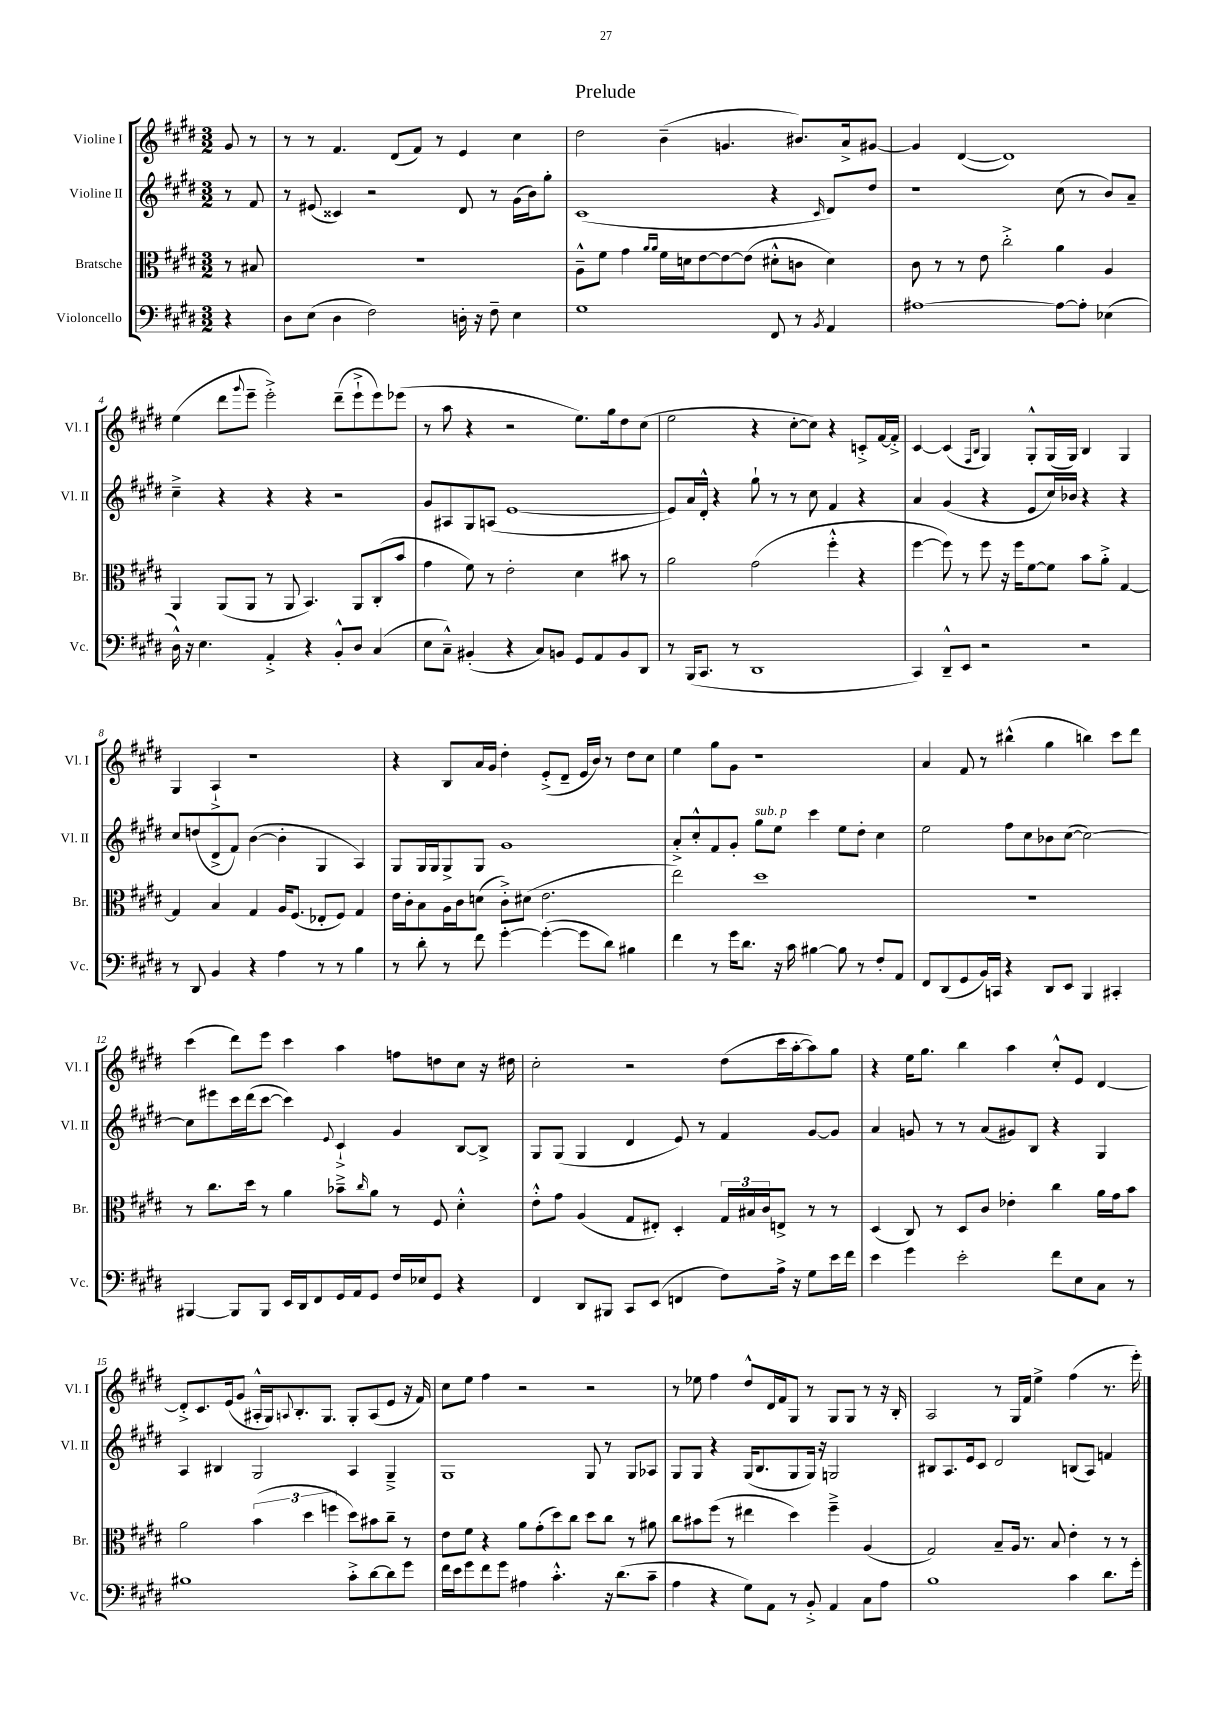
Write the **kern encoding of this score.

**kern	**kern	**kern	**kern
*part4	*part3	*part2	*part1
*staff4	*staff3	*staff2	*staff1
*I"Violoncello	*I"Bratsche	*I"Violine II	*I"Violine I
*I'Vc.	*I'Br.	*I'Vl. II	*I'Vl. I
*clefF4	*clefC3	*clefG2	*clefG2
*k[f#c#g#d#]	*k[f#c#g#d#]	*k[f#c#g#d#]	*k[f#c#g#d#]
*M3/2	*M3/2	*M3/2	*M3/2
=	=	=	=
4r	8r	8r	8g#/
.	8B#X/	8f#/	8r
=1	=1	=1	=1
8D#\L	1.r	8r	8r
(8E\J	.	(8e#X/	8r
4D#\	.	4c##X/)	4.f#/
2F#\)	.	2r	.
.	.	.	(8d#/L
.	.	.	8f#/J)
.	.	.	8r
16Dn'\	.	8d#/	4e/
16r	.	.	.
8F#~\	.	8r	.
4E\	.	(16g#\LL	4cc#\
.	.	16b\J)	.
.	.	8gg#'\J	.
=2	=2	=2	=2
1G#	8A~^^\L	(1c#	2dd#\
.	8f#\J	.	.
.	4g#\	.	.
.	16qqa/LL	.	.
.	16qqa/JJ	.	.
.	16f#\LL	.	(4b~\
.	16dn\J	.	.
.	[8e\	.	.
.	8e\_	.	4.gn/
.	(8e\J]	.	.
8FF#/	8d#X'^^\L	4r	.
8r	8cn\J	.	8.b#X/L)
8qBB/	.	16qqc#/	.
4AA/	4d#\)	8d#/L)	.
.	.	.	16a^/k
.	.	8dd#/J	[8g#X/J
=3	=3	=3	=3
[1A#X	8c#\	1r	4g#/]
.	8r	.	.
.	8r	.	([4d#/
.	8e\	.	.
.	2cc#'^\	.	1d#])
8A#\L_	4a\	(8cc#\	.
8A#'\J]	.	8r	.
(4E-X\	4A/	8b/L)	.
.	.	8a~/J	.
!!LO:LB:g=z
=4	=4	=4	=4
16D#^^\)	4AA/	4cc#~^\	(4ee\
16r	.	.	.
4.E\	.	.	.
.	(8AA/L	4r	8ddd#\L
.	.	.	8qqggg#/
.	8AA/J	.	8eee~\J
4AA'^/	8r	4r	2eee'^\)
.	8AA/	.	.
4r	4.BB/)	4r	.
8BB'^^/L	.	2r	(8ddd#~\L
8D#/J	8AA/L	.	8eee`^\
(4C#/	(8C#'/	.	8eee\)
.	8b/J	.	(8eee-X\J
=5	=5	=5	=5
8E\L	4g#\	8g#/L	8r
8C#~^^\J)	.	8A#X/	8aa\
(4BB#X'/	8f#\)	8G#/	4r
.	8r	(8An/J	.
4r	2e'\	[1e	2r
8C#/L)	.	.	.
8BBn/J	.	.	.
8GG#/L	4d#\	.	8.ee\L)
8AA/	.	.	.
.	.	.	16gg#\k
8BB/	8b#X\	.	8dd#\
8DD#/J	8r	.	(8cc#\J
=6	=6	=6	=6
8r	2a\	8e/L])	2ee\
(16BBB/KL	.	16a/L	.
8.CC#/J	.	16d#'^^/JJ	.
.	.	4r	.
8r	.	.	.
1DD#	(2g#\	8gg#`\	4r
.	.	8r	.
.	.	8r	[8cc#'\L
.	.	8cc#\	8cc#\J])
.	4ff#'^^\	4f#/	4r
.	4r	4r	8cn'^/L
.	.	.	[16f#/L
.	.	.	16f#'^/JJ]
=7	=7	=7	=7
4CC#/)	[4ff#\	4a/	[4c#/
8DD#~^^/L	8ff#\])	(4g#/	(4c#/]
8EE/J	8r	.	.
.	.	.	16qqF#/LL
.	.	.	16qqB/JJ
2r	8ff#\	4r	4G#/)
.	16r	.	.
.	16ff#\KL	.	.
.	[8f#\	8e/L	8G#'^^/L
.	8f#\J]	16cc#/L)	(16G#/L
.	.	16b-X/JJ	16G#/JJ)
2r	8b\L	4r	4B/
.	8a'^\J	.	.
.	[4G#/	4r	4G#/
!!LO:LB:g=z
=8	=8	=8	=8
8r	4G#/]	8cc#/L	4G#/
8DD#/	.	(8ddn/	.
4BB/	4B/	8d#^/	4A`^/
.	.	8f#/J)	.
4r	4G#/	([4b\	1r
4A\	16A/KL	4b'\]	.
.	(8.F#/J	.	.
8r	8E-X'/L	4G#/	.
8r	8F#/J)	.	.
4B\	4G#/	4A/)	.
=9	=9	=9	=9
8r	16e\LL	8G#/L	4r
.	16c#'\J	.	.
8d#'\	8B\	16G#/L	.
.	.	16G#/J	.
8r	16A\L	8G#^/	8B/L
.	16c#\J	.	.
8f#\	(8dn\J	8G#/J	16a/L
.	.	.	16g#/JJ
[4g#'\	8c#'^\L)	1g#	4dd#'\
.	(8d#X\J	.	.
(4g#'\_	2.e\	.	(8e'^/L
.	.	.	8d#~/J
8g#\L]	.	.	16e/LL
.	.	.	16b/JJ)
8d#\J)	.	.	8r
4B#X\	.	.	8dd#\L
.	.	.	8cc#\J
=10	=10	=10	=10
4f#\	2ee\)	8a'^/L	4ee\
.	.	8cc#'^^/	.
8r	.	8f#/	8gg#\L
16g#\KL	.	8g#'/J	8g#\J
8.d#\J	.	.	.
!	!	!LO:TX:a:i:t=sub. p	!
.	1dd#	8gg#\L	1r
16r	.	8ee\J	.
16c#\	.	.	.
[4B#X\	.	4ccc#\	.
8B#\]	.	8ee\L	.
8r	.	8dd#'\J	.
8F#'/L	.	4cc#\	.
8AA/J	.	.	.
=11	=11	=11	=11
8FF#/L	1.r	2ee\	4a/
(8DD#/	.	.	.
8GG#/	.	.	8f#/
16BB/L)	.	.	8r
16CCn/JJ	.	.	.
4r	.	8ff#\L	(4bb#X^^\
.	.	8cc#\	.
8DD#/L	.	8b-X\	4gg#\
8EE/J	.	([8cc#\J	.
4BBB/	.	2cc#\_)	4bbn\)
4CC#X'/	.	.	8ccc#\L
.	.	.	8ddd#\J
!!LO:LB:g=z
=12	=12	=12	=12
[4BBB#X/	8r	8cc#\L]	(4ccc#\
.	8.cc#\L	8eee#X\	.
8BBB#/L]	.	16ccc#\L	8ddd#\L)
.	16dd#\Jk	(16ddd#\J	.
8BBB#/J	8r	[8ccc#\J	8eee\J
16EE/LL	4a\	4ccc#\])	4ccc#\
16DD#/J	.	.	.
8FF#/	.	.	.
.	.	8qqe/	.
16GG#/L	8b-X~^\L	4c#`^/	4aa\
16AA/J	.	.	.
.	16qqcc#/	.	.
8GG#/J	8a\J	.	.
16F#/LL	8r	4g#/	8ffn\L
16E-X/J	.	.	.
8GG#/J	8F#/	.	8ddn\
4r	4d#'^^\	[8B/L	8cc#\J
.	.	8B^/J]	16r
.	.	.	16dd#X\
=13	=13	=13	=13
4FF#/	8e'^^\L	8G#/L	2cc#'\
.	8g#\J	(8G#/J	.
8DD#/L	(4A/	4G#/	.
8BBB#X/J	.	.	.
8CC#/L	8G#/L	4d#/	2r
(8EE/J	8E#X'/J)	.	.
4FFn/	4D#'/	8e/)	.
.	.	8r	.
8F#\L)	24G#/LL	4f#/	(8dd#\L
.	24B#X/	.	.
.	24c#/J	.	.
16A^\Jk	8En^/J	.	16ccc#\L
16r	.	.	[16aa'\J
8G#\L	8r	[8g#/L	8aa\])
16e\L	8r	8g#/J]	8gg#\J
16f#\JJ	.	.	.
=14	=14	=14	=14
4e\	(4D#/	4a/	4r
4g#\	8C#/)	8gn/	16ee\KL
.	.	.	8.gg#\J
.	8r	8r	.
2e'\	8D#/L	8r	4bb\
.	8c#/J	(8a/L	.
.	4e-X'\	8g#X/)	4aa\
.	.	8B/J	.
8f#\L	4cc#\	4r	8cc#'^^/L
8E\	.	.	8e/J
8C#\J	16a\LL	4G#/	[4d#/
.	16g#\J	.	.
8r	8b\J	.	.
!!LO:LB:g=z
=15	=15	=15	=15
1B#X	2a\	4A/	8d#'^/L]
.	.	.	8.c#/
.	.	4B#X/	.
.	.	.	(16e/k
.	.	.	8g#/J
.	(6b\	2G#/	16A#X'^^/LL
.	.	.	16G#/J)
.	.	.	8qqAn/
.	.	.	8.B'/
.	6dd#\	.	.
.	.	.	8.G#/J
.	6ffn\	.	.
8c#'^\L	8dd#\L)	4A/	8G#'/L
[8d#\	8b#X\	.	(8A/
8d#\]	8cc#~\J	4G#~^/	8e/J
8g#\J	8r	.	16r
.	.	.	16f#/)
=16	=16	=16	=16
16f#\LL	8e\L	1G#	8cc#\L
16e\J	.	.	.
8g#\	8f#\J	.	8ee\J
8f#\	4r	.	4ff#\
8g#\J	.	.	.
4A#X\	8a\L	.	2r
.	(8g#'\	.	.
4.c#'^^\	8dd#\)	.	.
.	8cc#\J	.	.
.	8dd#\L	8G#/	2r
16r	8cc#\J	8r	.
(8.d#\L	.	.	.
.	8r	8G#/L	.
8c#~\J	8a#X\	8A-X/J	.
=17	=17	=17	=17
4A\	8cc#\L	8G#/L	8r
.	8b#X\	8G#/J	8ee-X\
4r	(8ff#\J	4r	4ff#\
.	8r	.	.
8G#\L)	4ee#X\	(16G#/KL	8dd#^^/L
.	.	8.B/	.
8AA\J	.	.	16d#/L
.	.	.	16f#/J
8r	4dd#\)	8G#/	8G#/J
8BB'^/	.	16G#/Jk)	8r
.	.	16r	.
4AA/	4ff#~^\	2Gn/	8G#/L
.	.	.	8G#/J
8C#\L	(4A/	.	8r
8A\J	.	.	16r
.	.	.	16B'/
=18	=18	=18	=18
1B	2G#/)	8B#X/L	2A/
.	.	8.A/	.
.	.	16e/k	.
.	.	8c#/J	.
.	8B~/L	2d#/	8r
.	16A/Jk	.	16G#/LL
.	8.r	.	16f#/JJ
.	.	.	4ee^\
.	8B/	.	.
4c#\	4e'\	(8Bn/L	(4ff#\
.	.	8A/J)	.
8.d#\L	8r	4fn/	8.r
.	8r	.	.
16g#'\Jk	.	.	16eee'\)
==	==	==	==
*-	*-	*-	*-
